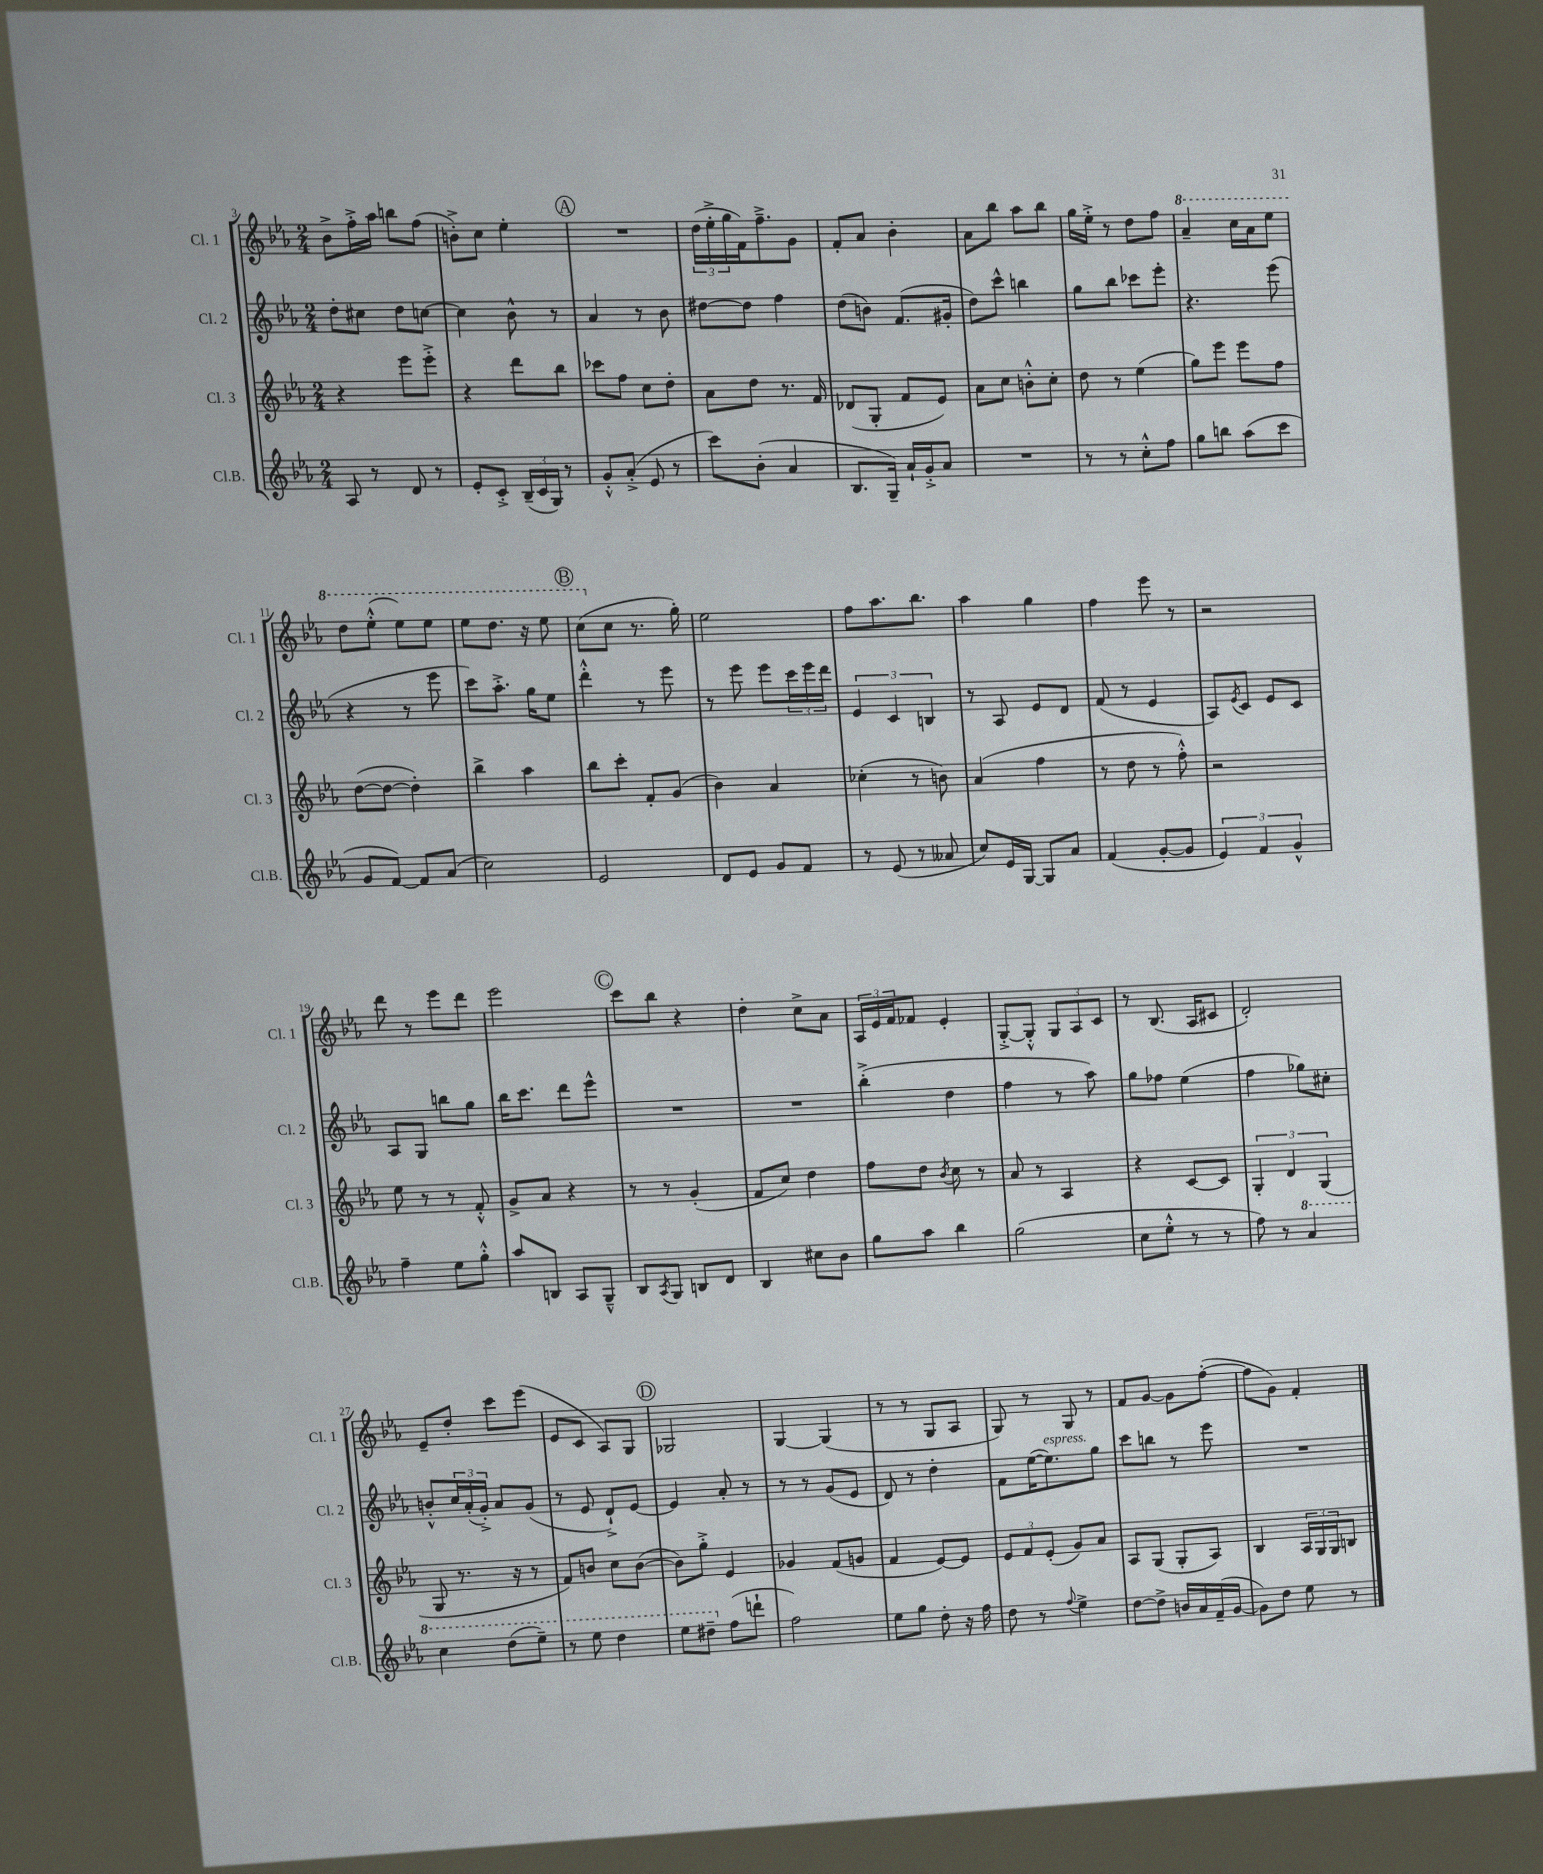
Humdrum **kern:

**kern	**kern	**kern	**kern
*staff4	*staff3	*staff2	*staff1
*clefG2	*clefG2	*clefG2	*clefG2
*k[b-e-a-]	*k[b-e-a-]	*k[b-e-a-]	*k[b-e-a-]
*M2/4	*M2/4	*M2/4	*M2/4
8A-/	4r	8dd'\L	8b-^\L
8r	.	8cc#\J	16ff'^\L
.	.	.	16aa-\JJ
8d/	8eee-\L	8dd\L	8bb\L
8r	8eee-'^\J	[8cc\J	(8ff\J
=	=	=	=
8e-'/L	4r	4cc\]	8b'^\L)
8c'^/J	.	.	8cc\J
(24B-~/LL	8ddd\L	8b-^^\	4ee-'\
24c/	.	.	.
24G/JJ)	.	.	.
8r	8bb-\J	8r	.
=	=	=	=
8g'^^/L	8ccc-\L	4a-/	2r
(8a-'^/J	8ff\J	.	.
8e-/	8cc\L	8r	.
8r	8dd'\J	8b-\	.
=	=	=	=
8ccc\L)	8a-\L	[8dd#\L	(24dd\LL
.	.	.	24ee-'^\
.	.	.	24gg\
(8b-'\J	8dd\J	8dd#\]J	16f\J)
.	.	.	8.ff~^\
4a-/	8.r	4ff\	.
.	.	.	8g\J
.	16f/	.	.
=	=	=	=
8.B-/L	(8d-/L	(8dd\L	8f'/L
.	8G'/J	8b\J)	8a-/J
16G~/Jk)	.	.	.
16a-`/LL	8f/L	(8.f/L	4b-'\
16g'^/J	.	.	.
8a-/J	8e-/J)	.	.
.	.	16g#'/Jk	.
=	=	=	=
2r	8a-\L	8dd\L)	8a-\L
.	8cc\J	8ccc^^\J	8bb-\J
.	8b'^^\L	4bb\	8aa-\L
.	8cc'\J	.	8bb-\J
=	=	=	=
8r	8dd\	8gg\L	16gg\LL
.	.	.	16ee-'^\JJ
8r	8r	8bb-\J	8r
8cc'^^\L	(4ee-\	8ccc-\L	8dd\L
8ff\J	.	8eee-'\J	8ff\J
=	=	=	=
8gg\L	8gg\L)	4.r	4aa-~/
8bb\J	8eee-\J	.	.
(8aa-\L	8eee-\L	.	16ccc\LL
.	.	.	16aa-\J
8ccc\J	8ff\J	(8eee-\	8eee-\J
=	=	=	=
8g/L	([8dd\L	4r	8ddd\L
[8f/J)	8dd\_J	.	(8eee-'^^\J
8f/]L	4dd'\])	8r	8eee-\L)
(8a-/J	.	8eee-\	8eee-\J
=	=	=	=
2cc\)	4bb-^\	8ccc\L)	8eee-\L
.	.	8.aa-'^\J	8.ddd\J
.	4aa-\	.	.
.	.	16gg\LK	16r
.	.	8ee-\J	8eee-\
=	=	=	=
2e-/	8bb-\L	4ddd'^^\	(8ccc\L
.	8ccc'\J	.	8cc\J
.	8f'/L	8r	8.r
.	(8g/J	8eee-\	.
.	.	.	16gg'\)
=	=	=	=
8d/L	4b-\)	8r	2ee-\
8e-/J	.	8eee-\	.
8g/L	4a-/	8eee-\L	.
8f/J	.	24ccc\L	.
.	.	24eee-\	.
.	.	24ddd\JJ	.
=	=	=	=
8r	(4cc-'\	6e-/	8ff\L
(8e-/	.	.	8.aa-\
.	.	6c/	.
8r	8r	.	.
.	.	.	8.bb-\J
.	.	6B/	.
8a--/	8b\)	.	.
=	=	=	=
8cc/L)	(4a-/	8r	4aa-\
16e-/L	.	8A-/	.
[16G/JJ	.	.	.
8G/]L	4ff\	8e-/L	4gg\
8a-/J	.	8d/J	.
=	=	=	=
(4f/	8r	(8f/	4ff\
.	8dd\	8r	.
[8g'/L	8r	4e-/	8eee-\
8g/]J	8ff'^^\)	.	8r
=	=	=	=
6e-/)	2r	8A-/L)	2r
.	.	8qe-/	.
.	.	8c/J	.
6f/	.	.	.
.	.	8e-/L	.
6g^^/	.	.	.
.	.	8c/J	.
=	=	=	=
4ff~\	8ee-\	8A-/L	8ddd\
.	8r	8G/J	8r
8ee-\L	8r	8bb\L	8eee-\L
8gg'^^\J	8f'^^/	8gg\J	8ddd\J
=	=	=	=
8aa-/L	8g^/L	16bb-\LK	2eee-\
.	.	8.ccc\J	.
8B/J	8a-/J	.	.
8A-/L	4r	8ddd\L	.
8G~^^/J	.	8eee-^^\J	.
=	=	=	=
8B-/L	8r	2r	8ccc\L
8qA-/	.	.	.
8G/J	8r	.	8bb-\J
8B/L	(4g'/	.	4r
8d/J	.	.	.
=	=	=	=
4B-/	8f/L	2r	4dd'\
.	8cc/J)	.	.
8cc#\L	4dd\	.	8cc^\L
8b-\J	.	.	8a-\J
=	=	=	=
8gg\L	8ff\L	(4bb-'^\	24A-/LL
.	.	.	24e-/
.	.	.	24f/J
8aa-\J	8dd\J	.	8f-/J
.	8qb-/	.	.
4bb-\	8cc\	4dd\	4e-'/
.	8r	.	.
=	=	=	=
(2gg\	8a-/	4ff\	[8G'^/L
.	8r	.	8G'^^/]J
.	4A-/	8r	12G/L
.	.	.	12A-/
.	.	8aa-\)	.
.	.	.	12c/J
=	=	=	=
8cc\L	4r	8gg\L	8r
8ee-'^^\J	.	8ff-\J	(8.B-/
8r	[8c/L	(4ee-\	.
.	.	.	16A-/LK
8r	8c/]J	.	8c#/J
=	=	=	=
8ff\)	6G'/	4ff\	2d'/)
8r	.	.	.
.	6d/	.	.
4aa-/	.	8gg-\L)	.
.	(6G/	.	.
.	.	8cc#'\J	.
=	=	=	=
4ccc\	8G/	8b'^^/L	8e-~/L
.	8.r	24cc/L	8dd'/J
.	.	(24a-'/	.
.	.	24g'^/JJ)	.
(8ddd\L	.	8a-/L	8ccc\L
.	16r	.	.
8eee-~\J)	8r	(8g/J	(8eee-\J
=	=	=	=
8r	8f/L)	8r	8e-/L
8eee-\	8b/J	8e-/	8c/J
4ddd\	8cc\L	8d`^/L)	8A-/L)
.	([8b\J	[8e-/J	8G/J
=	=	=	=
8eee-\L	8b\]L)	4e-/]	2G-/
8ddd#~\J	8gg'^\J	.	.
(8ff\L	4e-/	8a-'/	.
8ddd`\J	.	8r	.
=	=	=	=
2ff\)	4g-/	8r	[4G/
.	.	8r	.
.	(8f/L	(8g/L	(4G/]
.	8g/J	8e-/J	.
=	=	=	=
8ee-\L	4f/	8d/)	8r
8gg\J	.	8r	8r
8dd'\	[8e-/L)	4dd'\	8G/L
16r	8e-/]J	.	8A-/J
16ff\	.	.	.
=	=	=	=
8dd\	12e-/L	8f\L	8G/)
.	12f/	.	.
8r	.	([16ee-\K	8r
.	(12e-'/J	.	.
.	.	8.ee-\])	.
8qqff/	.	.	.
4ee-^\	8g/L)	.	8G/
.	8a-/J	8gg\J	8r
=	=	=	=
[8dd\L	8A-/L	8ccc\L	8f/L
8dd^\]J	(8G/J	8bb\J	[8g/J
16b/LL	8G'/L	8r	8g\]L
16a-/	.	.	.
(16f~/	8A-/J)	8eee-\	([8ff'\J
[16g/JJ	.	.	.
=	=	=	=
8g\]L)	4B-/	2r	8ff\]L
8dd\J	.	.	8g\J)
8ee-\	24A-/LL	.	4f'/
.	24G/	.	.
.	24G/J	.	.
8r	8B/J	.	.
==	==	==	==
*-	*-	*-	*-
